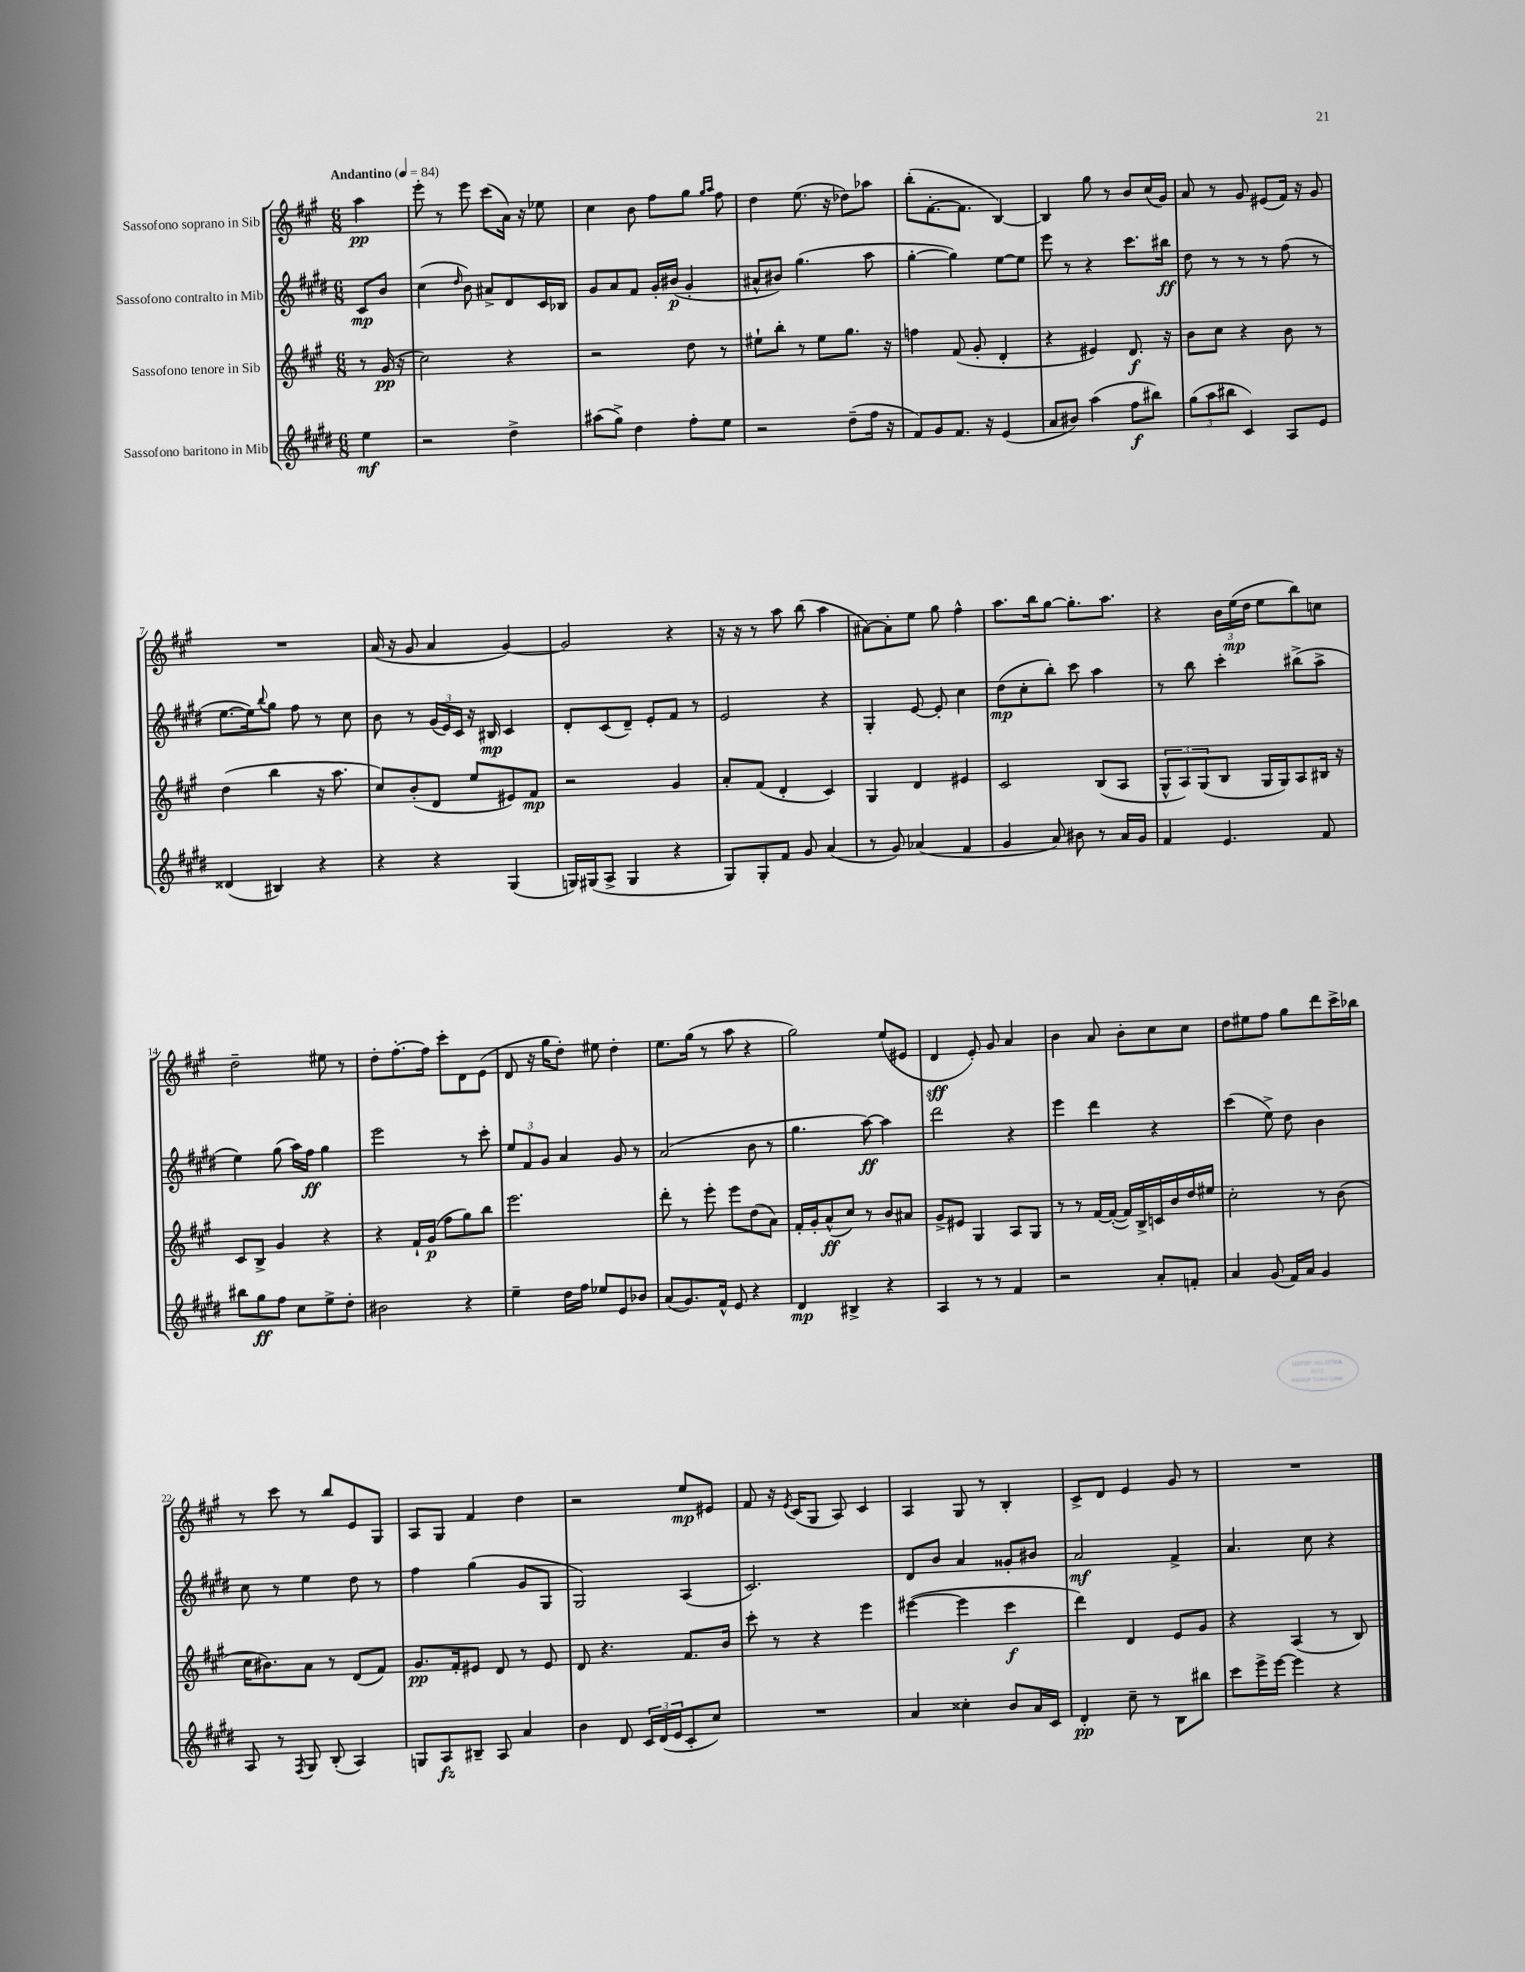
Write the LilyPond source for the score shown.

<<
\new StaffGroup <<
\new Staff = "s0" \with { instrumentName = "Sassofono soprano in Sib" } {
    \clef treble \key a \major \numericTimeSignature \time 6/8 \partial 4 \tempo "Andantino" 4 = 84
    a''4\pp |
    e'''8-. r8 e'''8 cis'''8( a'16) r16 ees''8 |
    cis''4 b'8 fis''8 gis''8 \grace { gis''16 a''16 } fis''8 |
    d''4 e''8.( r16 des''8) aes''8 |
    b''8-.( fis'8.~-. fis'8. b4~) |
    b4 gis''8 r8 b'8 cis''16( gis'16) |
    a'8 r8 gis'8 eis'8( fis'16) r16 gis'8 |
    R2. |
    a'16( r16 gis'8 a'4 gis'4~) |
    gis'2 r4 |
    r16 r16 r8 a''8 b''8( a''4 |
    ais'8~) ais'8-. e''8 gis''8 fis''4-^ |
    a''8. b''16 gis''8~ gis''8.-. a''8. |
    r4 \tuplet 3/2 { b'16 e''16\mp( d''16 } e''8 b''8) c''8 |
    d''2-- eis''8 r8 |
    d''8-. fis''8.~-. fis''16 cis'''8-. d'8 e'8( |
    d'8 r16 gis''16 d''8-.) eis''8 d''4-. |
    e''8. gis''16( r8 a''8 r4 |
    gis''2) e''8( eis'8 |
    d'4\sff e'8-.) gis'8 a'4 |
    b'4 a'8 b'8-. cis''8 cis''8 |
    d''8 eis''8 fis''8 gis''8 d'''8 cis'''16-> bes''16 |
    r8 cis'''8 r8 b''8 e'8 gis8 |
    a8 gis8 fis'4 d''4 |
    r2 e''8\mp eis'8 |
    fis'8 r16 \acciaccatura { e'8 } cis'16( gis8 a8) cis'4 |
    a4 gis8 r8 b4-. |
    cis'8-> d'8 e'4 gis'8 r8 |
    R2. \bar "|." |
}
\new Staff = "s1" \with { instrumentName = "Sassofono contralto in Mib" } {
    \clef treble \key e \major \numericTimeSignature \time 6/8 \partial 4
    cis'8\mp b'8 |
    cis''4( \grace { dis''16 } b'8) ais'8-> dis'8 cis'16 bes16 |
    gis'8 a'8 fis'8 gis'16-. bis'16\p( gis'4-. |
    ais'8-^ bis'8) gis''4.( a''8 |
    gis''4~-. gis''4) e''8~ e''8 |
    e'''8 r8 r4 cis'''8. bis''16\ff |
    dis''8 r8 r8 r8 fis''8( r8 |
    e''8.~ e''16) \appoggiatura { b''8 } gis''8 fis''8 r8 cis''8 |
    b'8 r8 \tuplet 3/2 { gis'16( e'16) cis'16 } r16 bis16\mp cis'4 |
    dis'8-. cis'8( dis'8--) e'8-. fis'8 r8 |
    e'2 r4 |
    gis4-. e'8~ e'8-. cis''4 |
    dis''8\mp( cis''8-. b''8-.) cis'''8 a''4 |
    r8 b''8 cis'''4-. bis''8->( a''8-> |
    e''4) gis''8( a''16) fis''16\ff gis''4 |
    e'''2 r8 cis'''8-. |
    \tuplet 3/2 { e''8 fis'8 gis'8 } a'4 gis'8 r8 |
    a'2( b'8 r8 |
    gis''4. a''8~\ff) a''4 |
    dis'''2 r4 |
    e'''4 dis'''4 r4 |
    cis'''4( e''8->) dis''8 b'4 |
    cis''8 r8 e''4 dis''8 r8 |
    fis''4 gis''4( gis'8 gis8 |
    gis2) a4( |
    cis'2.) |
    dis'8 b'8 a'4 gisis'8-. bis'8 |
    a'2\mf fis'4-> |
    a'4. cis''8 r4 \bar "|." |
}
\new Staff = "s2" \with { instrumentName = "Sassofono tenore in Sib" } {
    \clef treble \key a \major \numericTimeSignature \time 6/8 \partial 4
    r8 gis'16\pp( r16 |
    cis''2) r4 |
    r2 d''8 r8 |
    eis''8-! b''8-. r8 eis''8 gis''8. r16 |
    f''4 fis'8( gis'8-. d'4-. |
    r4 eis'4) d'8.\f r16 |
    b'8 cis''8 r4 b'8 r8 |
    d''4( b''4 r16 a''8. |
    cis''8) b'8-.( d'8 e''8 eis'8) fis'8\mp |
    r2 gis'4 |
    a'8-. fis'8( d'4-. cis'4) |
    gis4 d'4 eis'4 |
    cis'2 b8( a8 |
    \tuplet 3/2 { gis8-^ a8) gis8( } b8 gis16 gis16) a8 bis16 r16 |
    cis'8 b8-> gis'4 r4 |
    r4 fis'16-! gis'16\p( fis''8 gis''8) b''8 |
    e'''2. |
    d'''8-. r8 e'''8-. e'''8 d''8( a'8) |
    fis'16-. gis'16-. a'8-^\ff( cis''8) r8 b'8 ais'8 |
    gis'8-> eis'8 gis4 a8 gis8 |
    r8 r8 fis'16~ fis'16~-.( fis'16) b16-> c'16 b'16 d''16 eis''16 |
    cis''2-. r8 b'8( |
    cis''16 bis'8.) a'8 r8 d'8( fis'8) |
    gis'8.\pp fis'16-. eis'8 d'8 r8 eis'8 |
    d'8 r4. fis'8. b'16 |
    cis'''8-. r8 r4 e'''4 |
    eis'''4~( eis'''4 cis'''4\f |
    d'''4) d'4 e'8 gis'8 |
    r4 a4( r8 b8) \bar "|." |
}
\new Staff = "s3" \with { instrumentName = "Sassofono baritono in Mib" } {
    \clef treble \key e \major \numericTimeSignature \time 6/8 \partial 4
    e''4\mf |
    r2 dis''4-> |
    ais''8( gis''8->) dis''4 fis''8-. e''8 |
    r2 dis''8--( fis''16 r16 |
    fis'8) gis'8 fis'8. r16 e'4( |
    a'8 bis'8) a''4( fis''8\f bis''8) |
    \tuplet 3/2 { gis''8( a''8 bis''8 } cis'4) a8 e'8 |
    disis'4( bis4) r4 |
    r4 r4 gis4( |
    g16) gis16( a8-> gis4 r4 |
    gis8) gis8-. fis'8 gis'8 a'4( |
    r8 gis'8) aes'4( fis'4 |
    gis'4 a'8) bis'8 r8 a'16 gis'16 |
    fis'4 e'4. fis'8 |
    bis''8 gis''8\ff fis''8 cis''8 e''8-> dis''8-. |
    bis'2 r4 |
    e''4-- dis''16 fis''16 ees''8 e'8 bes'8 |
    a'8( gis'8.) fis'16-^ e'8 r4 |
    dis'4\mp bis4-> r4 |
    a4 r8 r8 fis'4 |
    r2 a'8-. f'8-. |
    a'4 gis'8( fis'16) a'16 gis'4 |
    a8 r8 \acciaccatura { fis8 } gis8 b8-.( a4) |
    g8 a8\fz bis8-- a8 a'4 |
    b'4 dis'8 \tuplet 3/2 { cis'16 dis'16( e'16 } cis'8-. cis''8) |
    R2. |
    a'4 cisis''4-. b'8 a'16 cis'16 |
    dis'4-.\pp cis''8-- r8 b8 bis''8 |
    cis'''8 e'''16-> e'''16~ e'''4 r4 \bar "|." |
}
>>
>>
